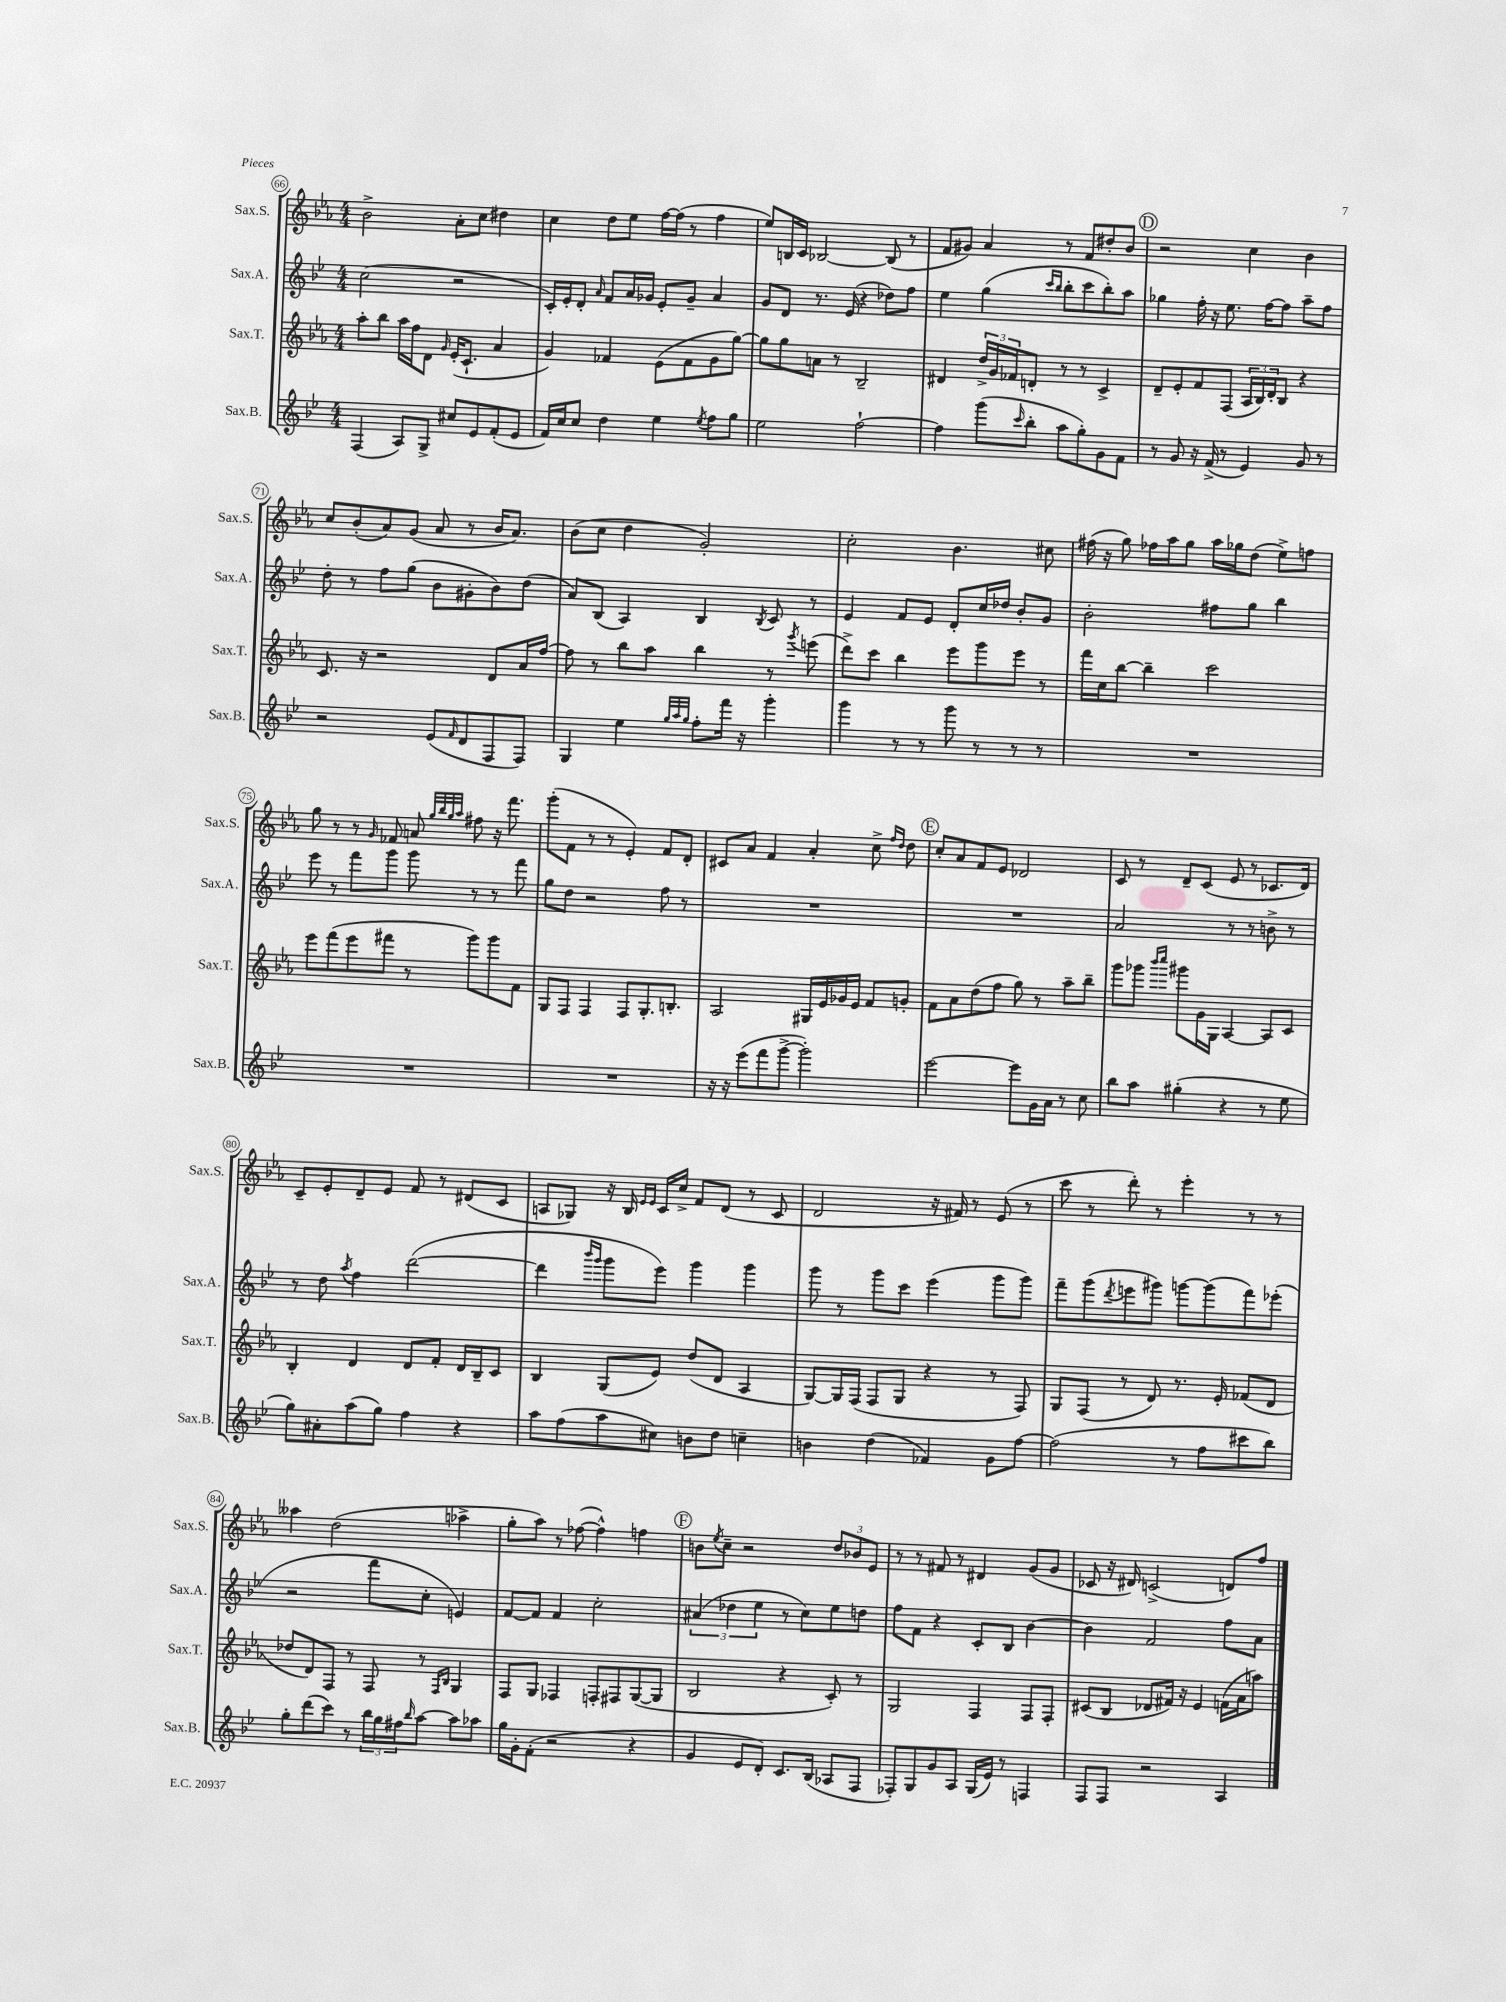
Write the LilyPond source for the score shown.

<<
\new StaffGroup <<
\new Staff = "s0" \with { instrumentName = "Sax.S." shortInstrumentName = "Sax.S." } {
    \clef treble \key ees \major \numericTimeSignature \time 4/4
    bes'2-> aes'8-. c''8 dis''4 |
    c''4 d''8 ees''8 f''16~ f''16( r8 f''4 |
    ees''8) b16 c'16 bes2~ bes8( r8 |
    f'8 gis'8) aes'4 r8 f'8 dis''8-. bes'8 |
    \mark \markup { \circle "D" } r2 c''4 bes'4 |
    c''8 bes'8-.( aes'8) g'8( aes'8 r8 bes'16 aes'8.) |
    bes'8( c''8 d''4 g'2-.) |
    c''2-. bes'4. cis''8 |
    fis''16( r16 g''8) fes''16 aes''16 g''8 aes''16 ges''16 d''8( ees''8->) f''8 |
    g''8 r8 r8 \grace { g'16 } fes'8 a'8 \grace { g''32 bes''32 g''32 aes''32 } fis''8 r16 f'''8. |
    g'''8-.( f'8 r8 r8 ees'4-.) f'8 d'8-. |
    cis'8 aes'8 f'4 aes'4-. c''8-> \grace { f''16 d''16 } d''8 |
    \mark \markup { \circle "E" } c''8-. aes'8 f'8 ees'8 des'2 |
    c'8 r8 d'8-- c'8( ees'8 r8 ces'8. d'16) |
    c'8-- ees'8-. d'8-- ees'8 f'8 r8 dis'8( c'8 |
    a8 ges8) r16 bes16 \grace { ees'16 ees'16 } c'16 c''16-> f'8 d'8( r8 c'8 |
    d'2 r16 fis'16) r8 ees'8( r8 |
    c'''8 r8 d'''8-.) r8 ees'''4-. r8 r8 |
    aeses''4 d''2( aes''4-> |
    g''8-. aes''8) r8 fes''8~( fes''4-^) f''4 |
    \mark \markup { \circle "F" } b'8 \acciaccatura { ees''8 } c''8-- r2 \tuplet 3/2 { d''8 bes'8 ees'8 } |
    r8 r8 fis'8 r8 dis'4 g'8( g'8 |
    ces'8 r16 dis'16) c'2->( d'8) f''8 \bar "|." |
}
\new Staff = "s1" \with { instrumentName = "Sax.A." shortInstrumentName = "Sax.A." } {
    \clef treble \key bes \major \numericTimeSignature \time 4/4
    c''2( r2 |
    c'16-.) ees'16-. d'8-. \grace { a'16 } f'8 a'16 ges'16 ees'8-. ges'8-- a'4 |
    g'8 d'8 r8. ees'16( r4 des''8) f''8 |
    ees''4 g''4( \grace { c'''16 bes''16 } bes''8-. c'''8 bes''8-.) a''8 |
    \mark \markup { \circle "D" } ges''4 f''16-. r16 ees''8. f''16~ f''8 a''8-- f''8 |
    d''8-. r8 f''8 g''8( bes'8 gis'8-. bes'8) d''8( |
    a'8) bes8( a4) bes4 \acciaccatura { bes8 } c'8 r8 |
    ees'4 f'8 ees'8 d'8-. c''16 des''16 bes'8-. g'8 |
    bes'2-. fis''8 g''8 bes''4 |
    ees'''8 r8 f'''8 g'''8 g'''8 r8 r8 f'''8 |
    g''8 d''8 r2 f''8 r8 |
    R1 |
    \mark \markup { \circle "E" } R1 |
    a'2 r8 r8 b'8-> r8 |
    r8 d''8 \acciaccatura { a''8 } f''4 d'''2~( |
    d'''4 \grace { bes'''16 g'''16 } g'''8 ees'''8) g'''4 g'''4 |
    g'''8 r8 g'''8 c'''8 ees'''4( g'''8 g'''8) |
    f'''8-- g'''8( \acciaccatura { d'''8 } e'''8 gis'''8) g'''8~ g'''8( f'''8) ees'''8-.( |
    r2 f'''8 c''8-. e'4) |
    f'8~ f'8 f'4 c''2-. |
    \mark \markup { \circle "F" } \tuplet 3/2 { ais'4( des''4 ees''4 } r8 c''8) ees''8 d''8 |
    f''8 f'8 r4 c'8-. bes8 bes'4~ |
    bes'4 f'2 f''8 a'8 \bar "|." |
}
\new Staff = "s2" \with { instrumentName = "Sax.T." shortInstrumentName = "Sax.T." } {
    \clef treble \key ees \major \numericTimeSignature \time 4/4
    aes''8-. bes''8 aes''16 f''16 d'8 \grace { g'16 } ees'16-.( c'8.-! aes'4 |
    g'4) fes'4 ees'8( fes'8 g'8 g''8~) |
    g''8 g''8 a'8 r8 bes2-- |
    dis'4 \tuplet 3/2 { d''16-> g'16 fes'16 } d'8-. r8 r8 c'4-> |
    \mark \markup { \circle "D" } d'8-- ees'8-. f'8 f8( \tuplet 3/2 { aes16 bes16) d'16-. } bes8 r4 |
    c'8. r16 r2 d'8 aes'16 f''16~ |
    f''8 r8 bes''8 aes''8 bes''4 r8 \acciaccatura { g'''8 } e'''8( |
    d'''8->) c'''8 bes''4 ees'''8 g'''8 ees'''8 r8 |
    f'''16 c''16 bes''8~ bes''4-- c'''2 |
    ees'''8 f'''8( ees'''8 fis'''8 r8 g'''8) g'''8 f'8 |
    g8 f8 f4 f8 g8.-. b8.-. |
    aes2 gis16 ees'16 ges'16 ees'16 f'8 g'8-. |
    \mark \markup { \circle "E" } f'8 aes'8 d''8( f''8 g''8) r8 aes''8-- bes''8-- |
    g'''8 ges'''8 \grace { bes'''16 c''''16 } gis'''8 g'16 g16 aes4~ aes8 c'8 |
    bes4-. d'4 d'8 f'8-. d'16 bes16-- c'8 |
    bes4 g8( ees'8) d''8( d'8 aes4 |
    g8~) g16 f16( f8 g8 r4 r8 f8) |
    g8 f8( r8 d'8) r8. ees'16-. fes'8( d'8 |
    des''8 d'8) f8 r8 f8 r8 \grace { f16 bes16 } g4 |
    f8 g8 fes4 f8-. fis8 g8~( g8 |
    \mark \markup { \circle "F" } bes2 r4 c'8-.) r8 |
    g2 f4 f8 f8-. |
    cis'8( bes8 des'8 fis'16) r16 ees'4 f'16( aes'16 a''8) \bar "|." |
}
\new Staff = "s3" \with { instrumentName = "Sax.B." shortInstrumentName = "Sax.B." } {
    \clef treble \key bes \major \numericTimeSignature \time 4/4
    f4( a8) g8-> cis''8 ees'8 f'8-.( ees'8 |
    f'16) c''16 c''8 d''4 ees''4 \acciaccatura { ees''8 } f''8 g''8 |
    ees''2 f''2~-! |
    f''4 g'''8( \grace { c'''16 } bes''8-. a''8 g''8-.) g'8 f'8 |
    \mark \markup { \circle "D" } r8 g'8 r16 f'16->( r8 ees'4) g'8 r8 |
    r2 ees'8( \grace { f'16 } d'8 f8 f8) |
    g4 ees''4 \grace { g''32 a''32 g''32 } f''8-. f'''16 r16 g'''4-. |
    g'''4 r8 r8 g'''8 r8 r8 r8 |
    R1 |
    R1 |
    R1 |
    r16 r16 ees'''8( f'''8 g'''8~-> g'''2-.) |
    \mark \markup { \circle "E" } ees'''2~ ees'''8 g'16 a'16 r8 c''8 |
    bes''8 a''8 gis''4-.( r4 r8 ees''8 |
    g''8) ais'8-. a''8( g''8) f''4 r4 |
    a''8 f''8( a''8 cis''8) b'8 d''8 c''4-- |
    b'4 d''4( fes'4) g'8 f''8~ |
    f''2( r8 f''8 cis'''8 bes''8) |
    g''8-. d'''8( c'''8) r8 \tuplet 3/2 { bes''16 g''16 fis''16 } \grace { bes''16 } a''8~ a''8 aes''8 |
    g''16 g'16-. f'8-.( r2 r4 |
    \mark \markup { \circle "F" } g'4 ees'8 d'8-.) c'8. bes16( aes8 f8 |
    fes8-.) g8 g'8 a8 g16( ees'16) r8 f4 |
    f8 f8 r2 a4 \bar "|." |
}
>>
>>
\layout { \context { \Score currentBarNumber = #66 \override BarNumber.stencil = #(make-stencil-circler 0.1 0.3 ly:text-interface::print) } }
